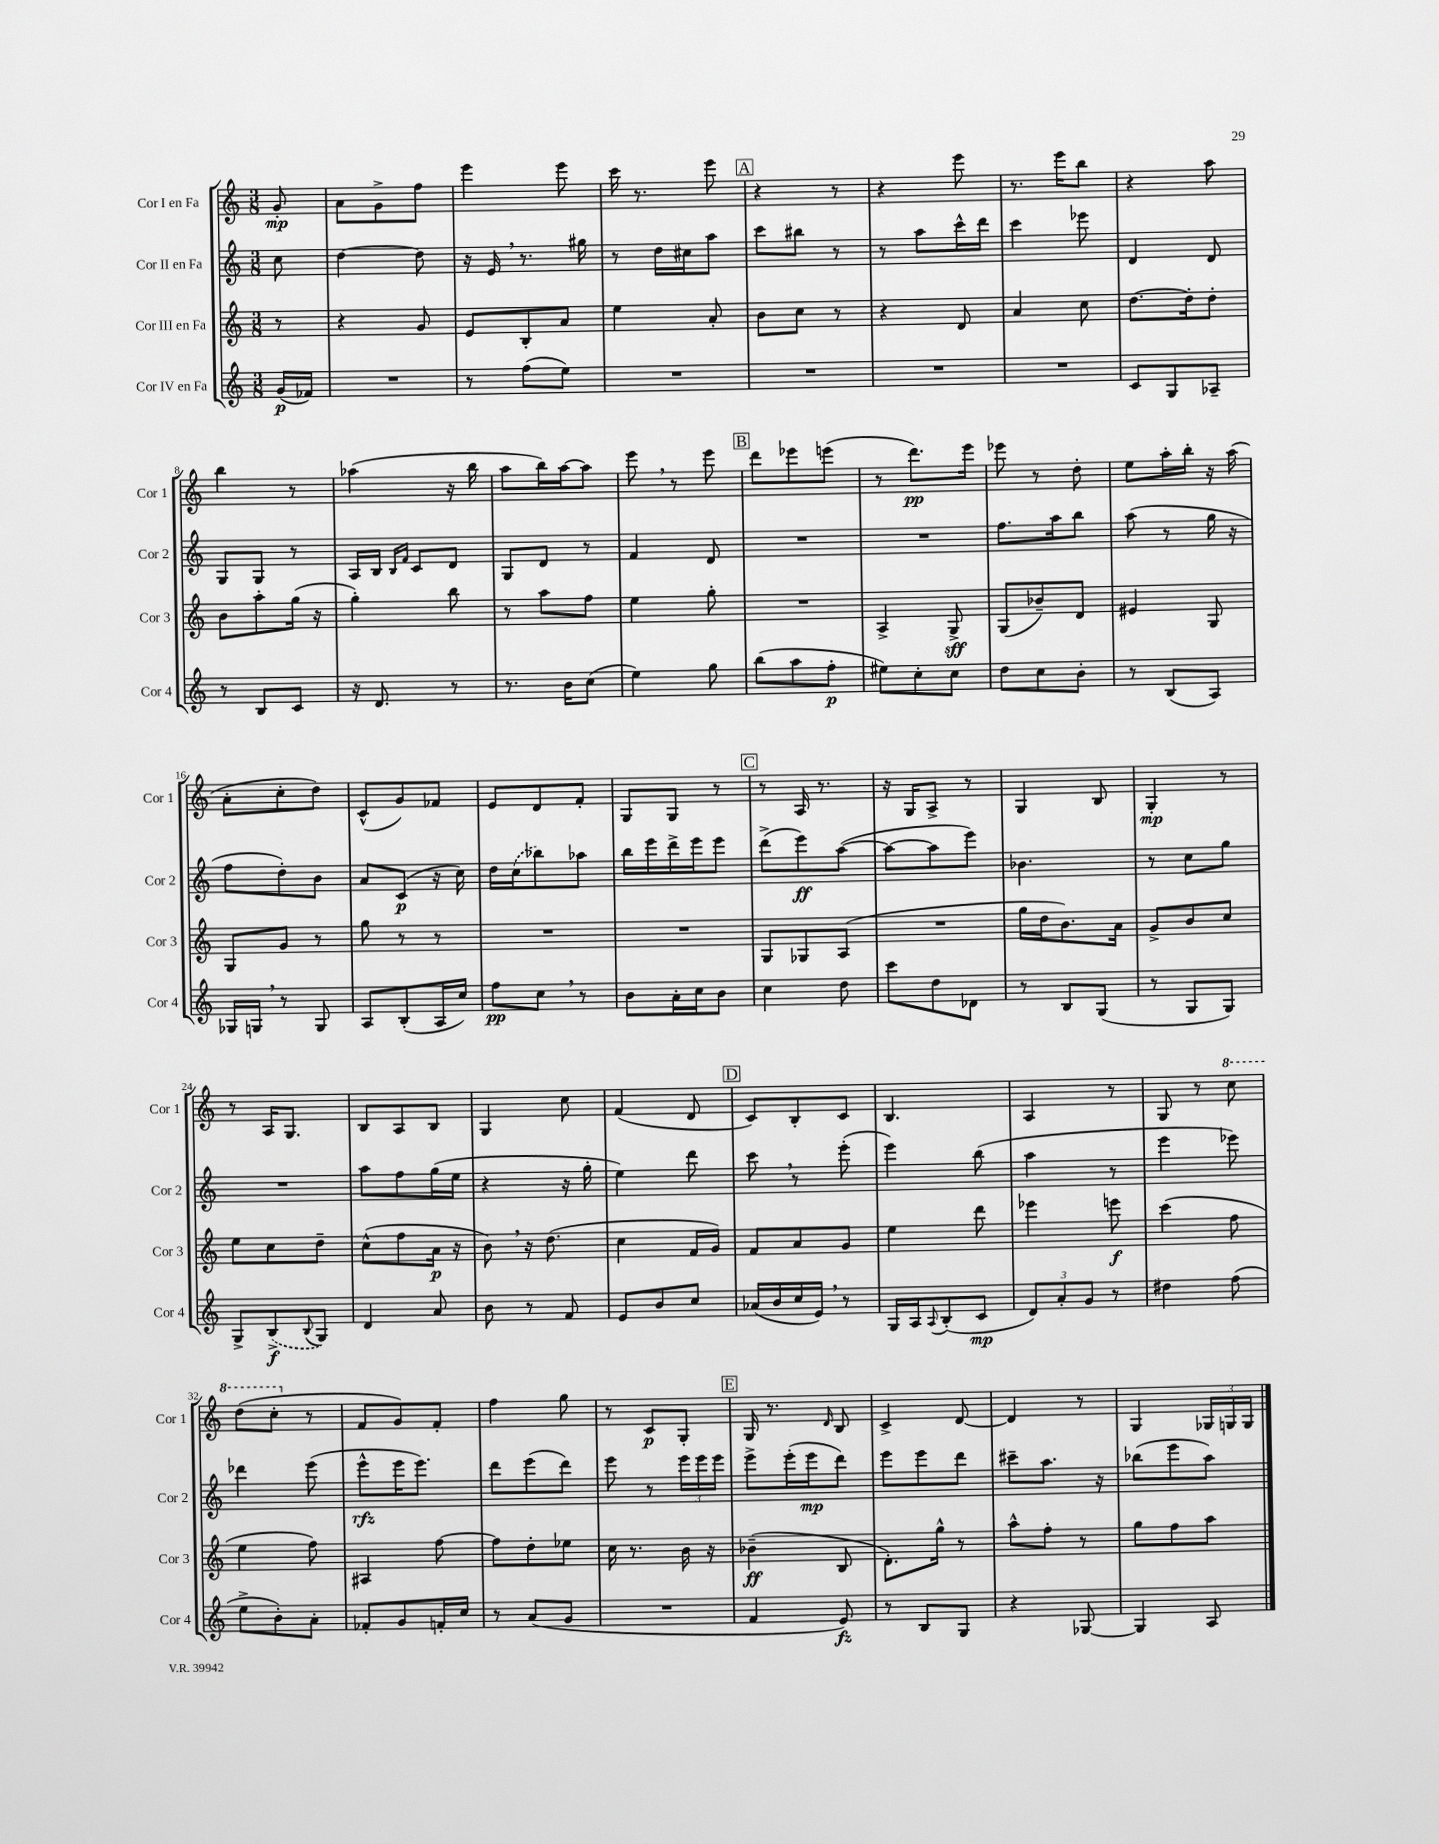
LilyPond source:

<<
\new StaffGroup <<
\new Staff = "s0" \with { instrumentName = "Cor I en Fa" shortInstrumentName = "Cor 1" } {
    \clef treble \key c \major \numericTimeSignature \time 3/8 \partial 8
    g'8-.\mp |
    a'8 g'8-> f''8 |
    e'''4 e'''8 |
    c'''16 r8. e'''8 |
    \mark \markup { \box "A" } r4 r8 |
    r4 e'''8 |
    r8. e'''16 b''8 |
    r4 a''8 |
    b''4 r8 |
    aes''4( r16 b''16 |
    a''8 b''16) a''16~ a''8 |
    e'''8 \breathe r8 e'''8 |
    \mark \markup { \box "B" } d'''8 ees'''8 e'''8( |
    r8 d'''8.\pp) e'''16 |
    ees'''8 r8 d''8-. |
    e''8 a''16-. b''16-. r16 a''16( |
    a'8-. c''8-. d''8) |
    c'8-^( g'8) fes'8 |
    e'8 d'8 f'8-. |
    g8 g8 r8 |
    \mark \markup { \box "C" } r8 a16 r8. |
    r16 g16 a8-> r8 |
    g4 b8 |
    g4-.\mp r8 |
    r8 a16 g8. |
    b8 a8 b8 |
    g4 c''8 |
    f'4( d'8 |
    \mark \markup { \box "D" } c'8) b8-. c'8 |
    b4. |
    a4 r8 |
    g8 r8 \ottava #1 c'''8 |
    d'''8( c'''8-. \ottava #0 r8 |
    f'8 g'8) f'8-. |
    f''4 g''8 |
    r8 c'8\p g8-. |
    \mark \markup { \box "E" } g16 r8. \grace { d'16 } b8 |
    c'4-> d'8~ |
    d'4 r8 |
    g4 \tuplet 3/2 { ges16 g16 g16 } \bar "|." |
}
\new Staff = "s1" \with { instrumentName = "Cor II en Fa" shortInstrumentName = "Cor 2" } {
    \clef treble \key c \major \numericTimeSignature \time 3/8 \partial 8
    c''8 |
    d''4~ d''8 |
    r16 e'16 \breathe r8. gis''16 |
    r8 d''16 cis''16 a''8 |
    \mark \markup { \box "A" } c'''8 bis''8 r8 |
    r8 a''8 c'''16-^ d'''16 |
    c'''4 ees'''8 |
    d'4 d'8 |
    g8 g8 r8 |
    a16 b16 \grace { b16 f'16 } c'8 d'8 |
    g8 d'8 r8 |
    f'4 d'8 |
    \mark \markup { \box "B" } R4. |
    R4. |
    f''8. a''16 b''8 |
    a''8( r8 g''16 r16 |
    f''8 d''8-.) b'8 |
    a'8 c'8\p( r16 c''16) |
    d''16 \once \slurDashed c''16( bes''8) aes''8 |
    b''16 e'''16 d'''16-> e'''16 e'''8 |
    \mark \markup { \box "C" } d'''8->( e'''8\ff) a''8~( |
    a''8~ a''8 e'''8) |
    bes'4. |
    r8 c''8 g''8 |
    R4. |
    a''8 f''8 g''16( e''16 |
    r4 r16 g''16-. |
    e''4) d'''8 |
    \mark \markup { \box "D" } c'''8 \breathe r8 e'''8-.( |
    e'''4) b''8( |
    a''4 r8 |
    e'''4 ees'''8) |
    des'''4 e'''8( |
    e'''8-^\rfz e'''16 e'''8.) |
    d'''8 e'''8( d'''8) |
    e'''8 r8 \tuplet 3/2 { e'''16 e'''16 e'''16 } |
    \mark \markup { \box "E" } e'''8-> e'''16-.( e'''16\mp d'''8) |
    e'''8 e'''8 d'''8 |
    cis'''8-- a''8. r16 |
    bes''8( e'''8 a''8) \bar "|." |
}
\new Staff = "s2" \with { instrumentName = "Cor III en Fa" shortInstrumentName = "Cor 3" } {
    \clef treble \key c \major \numericTimeSignature \time 3/8 \partial 8
    r8 |
    r4 g'8 |
    e'8 b8-. a'8 |
    e''4 a'8-. |
    \mark \markup { \box "A" } b'8 c''8 r8 |
    r4 d'8 |
    a'4 c''8 |
    d''8.~ d''16-. d''8-. |
    b'8 a''8-. g''16( r16 |
    g''4-.) b''8 |
    r8 a''8 f''8 |
    e''4 g''8-. |
    \mark \markup { \box "B" } R4. |
    a4-> g8->\sff |
    g8( bes'8--) d'8 |
    eis'4 g8 |
    g8 g'8 r8 |
    g''8 r8 r8 |
    R4. |
    R4. |
    \mark \markup { \box "C" } g8 ges8 a8( |
    R4. |
    g''16 d''16 b'8.) a'16 |
    g'8-> b'8 c''8 |
    e''8 c''8 d''8-- |
    c''8-^( f''8 a'16\p r16 |
    b'8) \breathe r16 d''8.( |
    c''4 f'16 g'16) |
    \mark \markup { \box "D" } f'8 a'8 g'8 |
    e''4 d'''8 |
    ees'''4 e'''8\f |
    c'''4( f''8 |
    e''4 f''8) |
    ais4 f''8~ |
    f''8 d''8-. ees''8 |
    c''16 r8. b'16 r16 |
    \mark \markup { \box "E" } bes'4--\ff( b8 |
    d'8.-.) g''16-^ r8 |
    a''8-^ f''8-. r8 |
    g''8 f''8 a''8 \bar "|." |
}
\new Staff = "s3" \with { instrumentName = "Cor IV en Fa" shortInstrumentName = "Cor 4" } {
    \clef treble \key c \major \numericTimeSignature \time 3/8 \partial 8
    g'16\p( fes'16) |
    R4. |
    r8 f''8( e''8) |
    R4. |
    \mark \markup { \box "A" } R4. |
    R4. |
    R4. |
    c'8 g8 aes8-- |
    r8 b8 c'8 |
    r16 d'8. r8 |
    r8. b'16 c''8( |
    e''4) g''8 |
    \mark \markup { \box "B" } b''8( a''8 f''8-.\p |
    eis''8) c''8-. c''8 |
    d''8 c''8 b'8-. |
    r8 b8( a8) |
    ges16 g16 \breathe r8 g8 |
    a8 b8-.( a16 c''16) |
    f''8\pp c''8 \breathe r8 |
    b'8 a'16-. c''16 b'8 |
    \mark \markup { \box "C" } c''4 d''8 |
    c'''8 d''8 des'8 |
    r8 b8 g8( |
    r8 g8 g8) |
    g8-> \once \slurDashed b8->\f( \appoggiatura { b8 } g8) |
    d'4 a'8 |
    b'8 r8 f'8 |
    e'8 b'8 c''8 |
    \mark \markup { \box "D" } aes'16( b'16 c''16 e'16) \breathe r8 |
    g16 a16 \appoggiatura { a8 } b8-.( c'8\mp |
    \tuplet 3/2 { d'8) a'8-. g'8 } r8 |
    dis''4 f''8( |
    e''8-> b'8-.) a'8-. |
    fes'8-. g'8 f'16-. c''16 |
    r8 a'8( g'8 |
    R4. |
    \mark \markup { \box "E" } f'4 e'8\fz) |
    r8 b8 g8 |
    r4 ges8~ |
    ges4 a8 \bar "|." |
}
>>
>>
